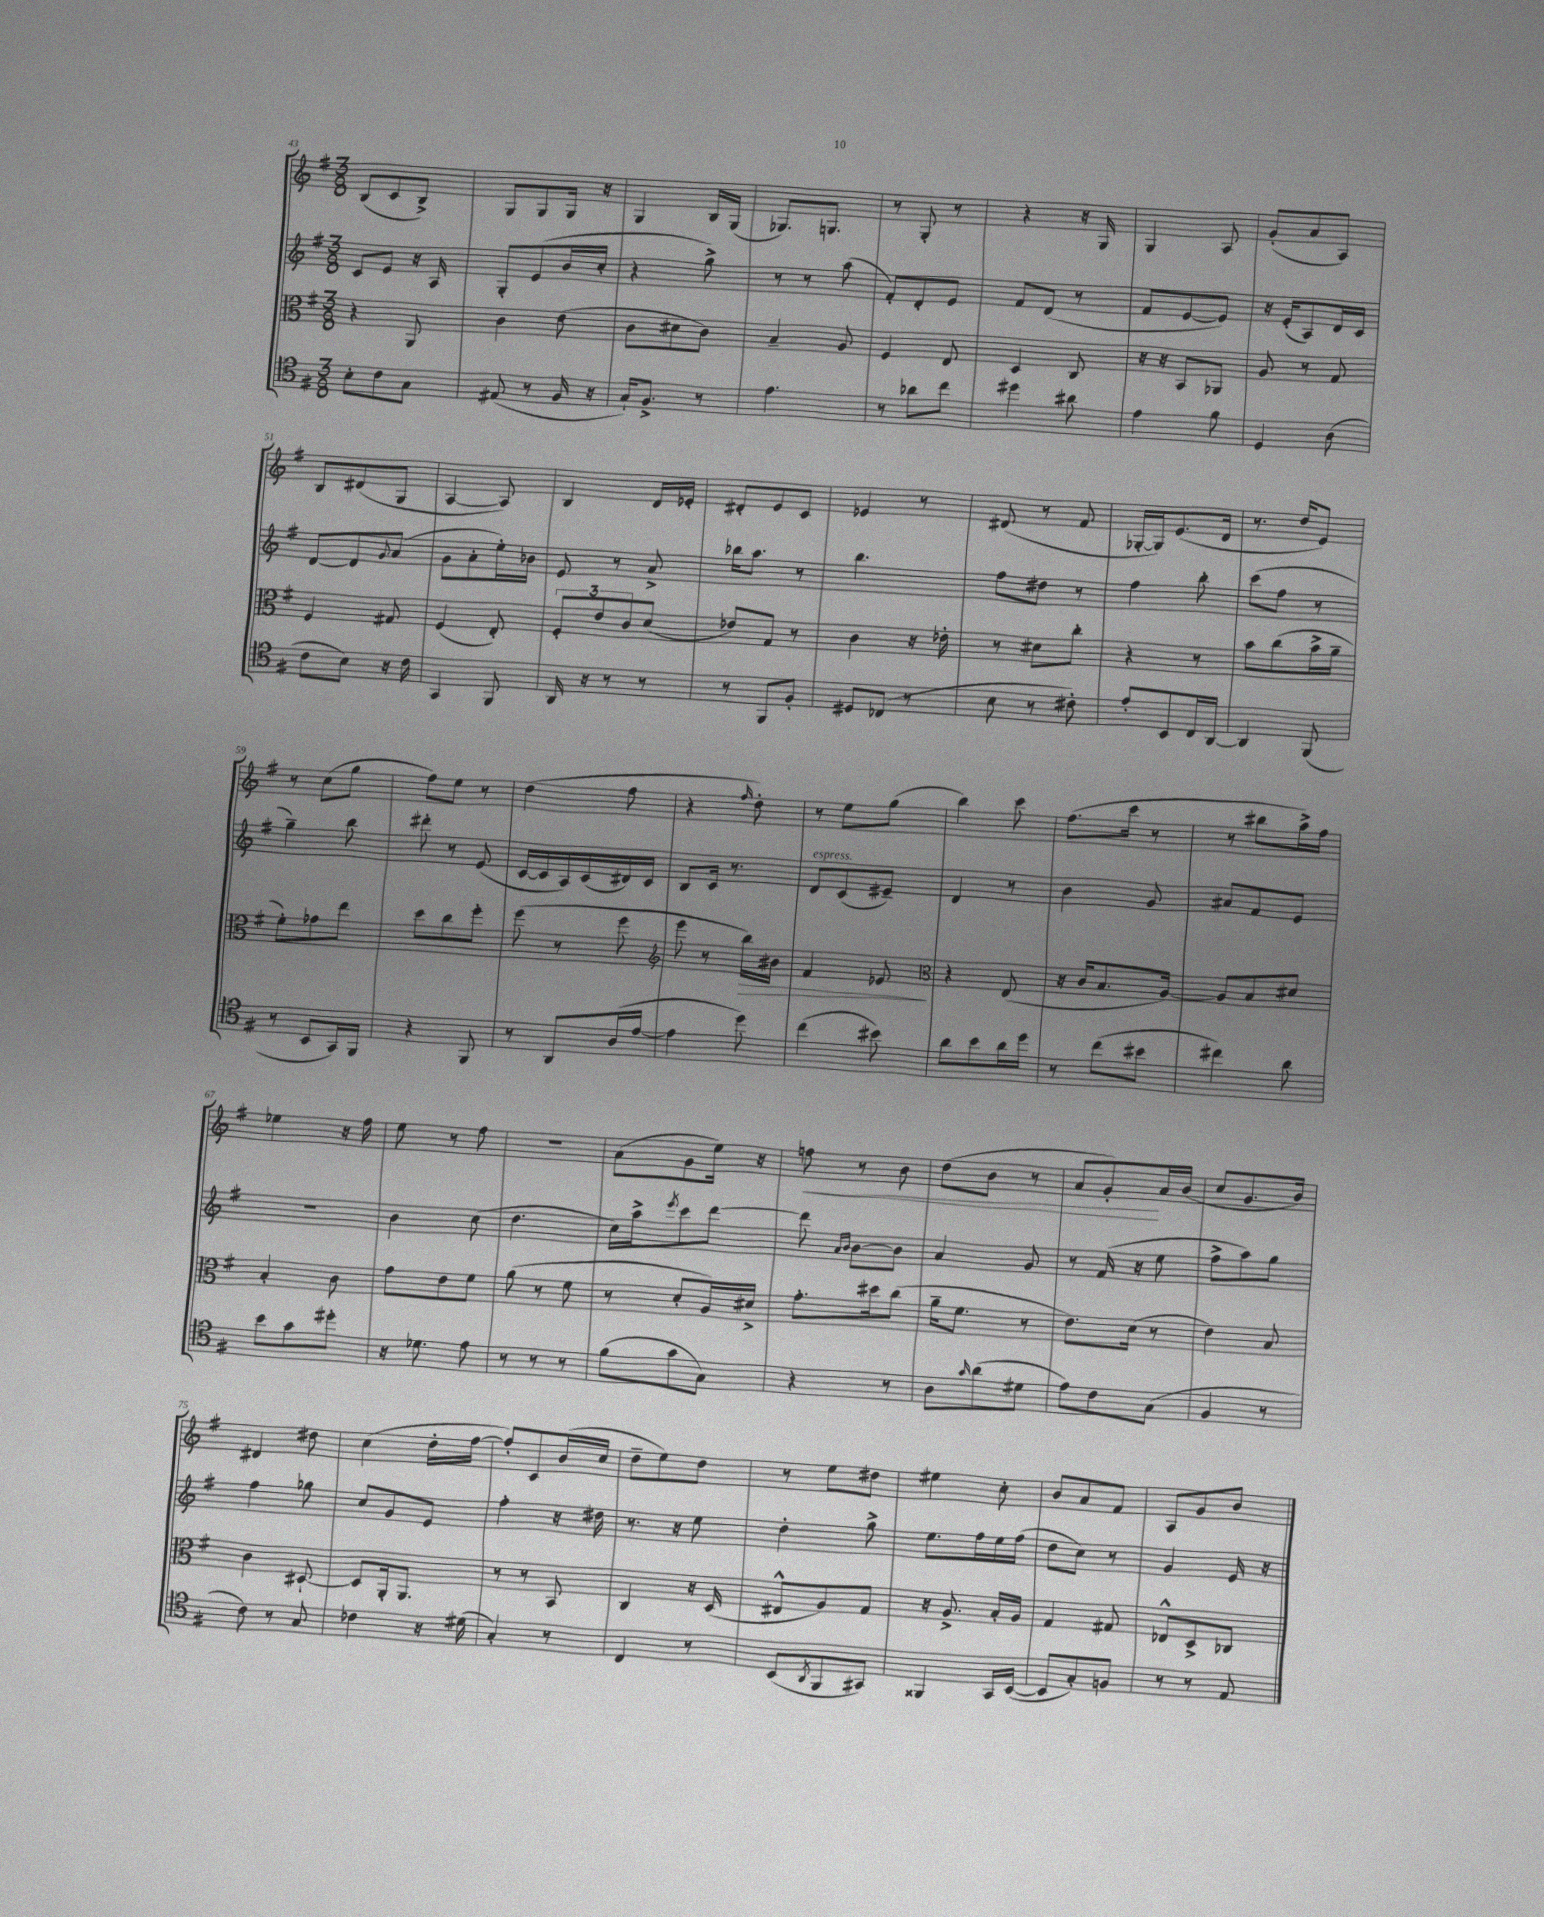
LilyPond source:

<<
\new StaffGroup <<
\new Staff = "s0" {
    \clef treble \key g \major \numericTimeSignature \time 3/8
    b8( c'8 b8->) |
    g8 g8 g16 r16 |
    g4 b16 g16( |
    ges8.) g8. |
    r8 g8-. r8 |
    r4 r16 g16 |
    g4 a8 |
    g'8-.( a'8 a8) |
    b8 dis'8( g8 |
    a4~ a8) |
    b4 d'16 ees'16-. |
    dis'8-. e'8 c'8 |
    ees'4 r8 |
    dis'8( r8 fis'8 |
    ges16~-. ges16) e'8.( d'16 |
    r8. d''16 e'8) |
    r8 c''8( g''8 |
    fis''8) e''8 r8 |
    d''4( fis''8 |
    r4 \grace { fis''16 } d''8-.) |
    r8 e''8 g''8( |
    b''4) c'''8 |
    fis''8.( c'''16 r8 |
    r8 bis''8 a''16->) fis''16 |
    ees''4 r16 fis''16 |
    e''8 r8 fis''8 |
    R4. |
    a'8( g'8 e''16) r16 |
    f''8\< r8 b'8 |
    d''8( b'8 r8 |
    a'8 g'8-.\!) a'16 b'16( |
    c''8 g'8. b'16) |
    dis'4 dis''8 |
    c''4( d''16-. fis''16~ |
    fis''8-.) c'8 b'16( c''16 |
    d''8-- e''8) d''8 |
    r8 e''8 dis''8 |
    eis''4 c''8-. |
    b'8 a'8 fis'8 |
    a8 g'8 b'8 \bar "|." |
}
\new Staff = "s1" {
    \clef treble \key g \major \numericTimeSignature \time 3/8
    c'8 e'8 r16 a16 |
    g8-. e'8( b'16 c''16-. |
    r4 g''8->) |
    r8 r8 a''8( |
    fis'8-.) d'8-. e'8 |
    fis'8 d'8( r8 |
    fis'8 e'8~ e'8) |
    r16 e'16-.( a8) d'16 c'16 |
    d'8~ d'8 \appoggiatura { g'8 } a'8( |
    g'8 a'8-. e''16-.) bes'16 |
    e'8 r8 a'8-> |
    bes''16 a''8. r8 |
    b''4. |
    fis''8 dis''8 r8 |
    fis''4 b''8-. |
    c'''8( fis''8 r8 |
    g''4--) b''8 |
    dis'''8-. r8 e'8( |
    c'16~ c'16 a16) c'16( dis'16) c'16 |
    b8 c'16 r8. |
    d'8^\markup { \italic "espress." } c'8( eis'8--) |
    d'4 r8 |
    b'4 g'8 |
    ais'8 fis'8 e'8 |
    R4. |
    b'4 c''8( |
    d''4. |
    c''16) a''16-> \acciaccatura { e'''8 } c'''8 d'''8~ |
    d'''8 \grace { a'16 b'16 } b'8~ b'8 |
    a'4 g'8 |
    r8 fis'16( r16 e''8 |
    fis''8-> a''8) g''8 |
    fis''4 ges''8 |
    c''8 g'8 e'8 |
    fis''4-. r16 dis''16 |
    r8. r16 e''8 |
    d''4-. g''8-> |
    e''8. fis''16 e''16 fis''16( |
    d''8 c''8) r8 |
    g'4 e'16 r16 \bar "|." |
}
\new Staff = "s2" {
    \clef alto \key g \major \numericTimeSignature \time 3/8
    r4 a,8 |
    c'4 e'8( |
    c'8 dis'8 c'8) |
    b4-- a8 |
    fis4 e8 |
    d4 c8 |
    r16 r16 b,8 aes,8 |
    a8 r8 g8 |
    fis4 gis8 |
    fis4( e8-.) |
    \tuplet 3/2 { fis8-. e'8 c'8 } d'8( |
    ees'8) g8 r8 |
    c'4 r16 ees'16-. |
    r8 dis'8 c''8-. |
    r4 r8 |
    b'8 c''8( b'16-> a'16-- |
    fis'8-.) ges'8 e''8 |
    d''8 c''8 fis''8-. |
    fis''8( r8 fis''8 |
    \clef treble e'''8 r8 b''16\>) bis'16 |
    fis'4 ees'8\! |
    \clef alto r4 e8( |
    r16 c'16 b8. a16~) |
    a8 b8 dis'8 |
    b4-. c'8 |
    g'8 e'8 fis'8 |
    a'8( r8 fis'8 |
    r8 d'8-. a16) dis'16-> |
    g'8.-. dis''16 c''8( |
    a'16-- fis'8. r8 |
    e'8.) d'16( r8 |
    e'4) b8 |
    c'4 dis8~-! |
    dis8 a,16-. a,8. |
    r8 r8 b,8 |
    c4 r16 d16( |
    eis8-^ a8) g8 |
    r16 a8.-> b16-. a16 |
    g4 gis8 |
    ees8-^ d8-> ces8 \bar "|." |
}
\new Staff = "s3" {
    \clef tenor \key g \major \numericTimeSignature \time 3/8
    b8-. c'8 g8 |
    eis8( r8 fis16 r16 |
    g16-!) fis8.-> r8 |
    e'4. |
    r8 aes'8 c''8 |
    dis''4 ais'8 |
    e'4 fis'8 |
    d4 a8( |
    c'8 b8) r16 c'16 |
    g,4 fis,8 |
    a,16 r16 r8 r8 |
    r8 fis,8 fis8-. |
    dis8 ces8( r8 |
    b8 r8 cis'8-.) |
    e'8-. b,8 c16 a,16~ |
    a,4 fis,8( |
    r8 b,8 g,16) fis,16 |
    r4 fis,8 |
    r8 a,8 a16( e'16~ |
    e'4 d''8) |
    c''4( bis'8) |
    a'8 b'8 a'16 d''16 |
    r8 c''8( bis'8 |
    cis''4) a'8 |
    b'8 g'8 dis''8-. |
    r16 des'8. e'8 |
    r8 r8 r8 |
    fis'8( g'8 g8) |
    r4 r8 |
    a8 \grace { g'16 } a'8( dis'8 |
    e'8) c'8 g8( |
    fis4 r8 |
    c'8) r8 g8 |
    ces'4 r16 dis'16( |
    g4-.) r8 |
    c4 r8 |
    b,8( \acciaccatura { a,8 } fis,8 gis,8) |
    fisis,4 g,16 b,16~( |
    b,8 g8-.) f8 |
    r8 r8 e8 \bar "|." |
}
>>
>>
\layout { \context { \Score currentBarNumber = #43 } }
